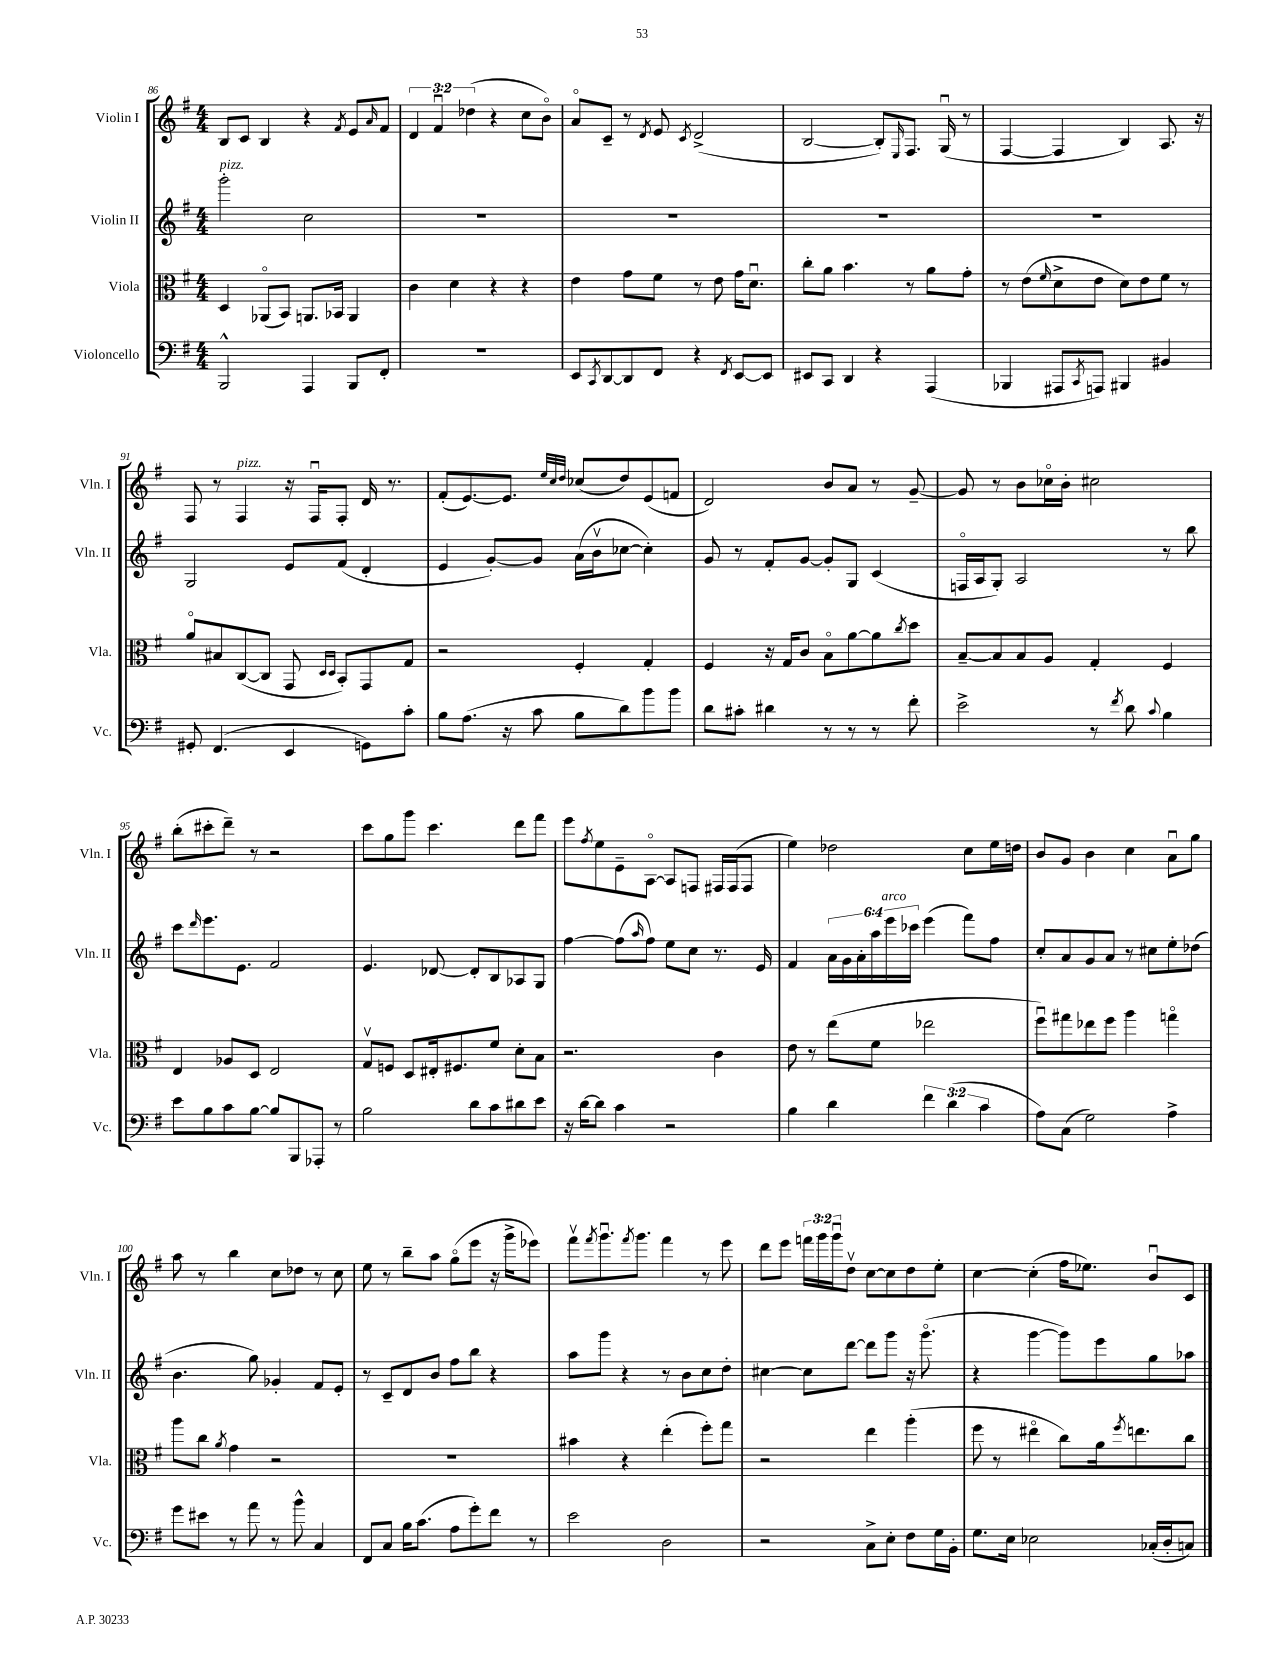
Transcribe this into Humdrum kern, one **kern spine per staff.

**kern	**kern	**kern	**kern
*staff4	*staff3	*staff2	*staff1
*clefF4	*clefC3	*clefG2	*clefG2
*k[f#]	*k[f#]	*k[f#]	*k[f#]
*M4/4	*M4/4	*M4/4	*M4/4
2BBB^^	4D	2ggg'	8B
.	.	.	8c
.	(8AA-o	.	4B
.	8BB)	.	.
4AAA	8.AA	2cc	4r
.	16BB-	.	.
.	.	.	8qf#
8BBB	4AA	.	8e
.	.	.	16qqa
8FF#'	.	.	8f#
=	=	=	=
1r	4c	1r	6d
.	.	.	6f#u
.	4d	.	.
.	.	.	(6dd-
.	4r	.	4r
.	4r	.	8cc
.	.	.	8bo)
=	=	=	=
8EE	4e	1r	8ao
8qCC	.	.	.
[8DD	.	.	8c~
8DD]	8g	.	8r
.	.	.	8qd
8FF#	8f#	.	8e
.	.	.	8qc
4r	8r	.	(2d^
.	8e	.	.
8qFF#	.	.	.
[8EE	16g	.	.
.	8.du	.	.
8EE]	.	.	.
=	=	=	=
8EE#	8cc'	1r	[2B
8CC	8a	.	.
4DD	4.b	.	.
4r	.	.	8B'])
.	.	.	16qqE
.	8r	.	8.F#
(4AAA	8a	.	.
.	.	.	(16Gu
.	8g'	.	8r
=	=	=	=
4BBB-	8r	1r	[4F#
.	(8e	.	.
.	16qqf#	.	.
8AAA#	8d^	.	4F#]
8qCC	.	.	.
8AAA)	8e	.	.
4BBB#	8d)	.	4B)
.	8e	.	.
4BB#	8f#	.	8.A
.	8r	.	.
.	.	.	16r
=	=	=	=
8GG#'	8ao	2G	8F#
(4.FF#	8B#	.	8r
.	([8C	.	4F#
.	8C]	.	.
4EE	8GG	8e	16r
.	.	.	16F#u
.	16qqD	.	.
.	16qqD	.	.
.	8BB')	(8f#	8F#'
8GG)	8GG	4d'	16d
.	.	.	8.r
8c'	8G	.	.
=	=	=	=
8B	2r	4e	(8f#'
(8.A	.	.	[8.e)
.	.	[8g')	.
16r	.	.	8.e]
8c	.	8g]	.
.	.	.	32qqee
.	.	.	32qqcc
.	.	.	32qqdd
8B	4F#'	(16a	(8cc-
.	.	16bv	.
8d)	.	[8cc-	8dd)
8b	4G'	4cc-'])	(8e
8b	.	.	8f
=	=	=	=
8d	4F#	8g	2d)
8c#'	.	8r	.
4d#	16r	8f#'	.
.	16G	.	.
.	8c	[8g	.
8r	8Bo	8g']	8b
8r	[8a	8G	8a
8r	8a]	(4c	8r
.	8qcc	.	.
8f#'	8dd	.	[8g~
=	=	=	=
2e^	[8B~	16Fo	8g]
.	.	16A	.
.	8B]	8G')	8r
.	8B	2A	8b
.	8A	.	16cc-o
.	.	.	16b'
8r	4G'	.	2cc#
8qf#	.	.	.
8d	.	.	.
8qqc	.	.	.
4B	4F#	8r	.
.	.	8bb	.
=	=	=	=
8e	4E	8ccc	(8bb'
.	.	16qqddd	.
8B	.	8.eee	8ccc#'
8c	8A-	.	8ddd~)
.	.	8.e	.
[8B	8D	.	8r
8B]	2E	2f#	2r
8BBB	.	.	.
8AAA-'	.	.	.
8r	.	.	.
=	=	=	=
2B	8Gv	4.e	8ccc
.	8F	.	8gg
.	8D	.	8ggg
.	16E#'	[8d-	4.ccc
.	8.F#	.	.
8d	.	8d-']	.
8c	8f#	8B	.
8d#	8d'	8A-	8ddd
8e	8B	8G	8fff#
=	=	=	=
16r	2.r	[4ff#	8eee
[16d	.	.	.
.	.	.	8qff#
8d]	.	.	8ee
4c	.	(8ff#]	8e~
.	.	16qqaa	.
.	.	8ff#)	[8Ao
2r	.	8ee	8A]
.	.	8cc	8F
.	4c	8.r	16F#
.	.	.	(16F#
.	.	.	8F#
.	.	16e	.
=	=	=	=
4B	8e	4f#	4ee)
.	8r	.	.
4d	(8ee	24a	2dd-
.	.	24g	.
.	.	24a'	.
.	8f#	24aa	.
.	.	24eee	.
.	.	24ccc-	.
6f#	2ee-	(4eee	.
(6d	.	.	.
.	.	8fff#)	8cc
6c	.	.	.
.	.	8ff#	16ee
.	.	.	16dd
=	=	=	=
8A)	8ff#u)	8cc'	8b
(8C	8gg#	8a	8g
2G)	8ee-	8g	4b
.	8ff#	8a	.
.	4aa	8r	4cc
.	.	8cc#	.
4A^	4ggo	8ee'	8au
.	.	(8dd-	8gg
=	=	=	=
8g	8aa	4.b	8aa
8e#	8cc	.	8r
.	8qa	.	.
8r	4g	.	4bb
8a	.	8gg)	.
8r	2r	4g-'	8cc
8b^^	.	.	8dd-
4C	.	8f#	8r
.	.	8e'	8cc
=	=	=	=
8FF#	1r	8r	8ee
8C	.	8c~	8r
16B	.	8d	8bb~
(8.c	.	.	.
.	.	8b	8aa
8A	.	8ff#	(8ggo
8g')	.	8bb	8eee
8f#	.	4r	16r
.	.	.	16ggg^
8r	.	.	8eee-)
=	=	=	=
2e	4b#	8aa	8fff#v
.	.	.	8qfff#
.	.	8ggg	8.gggu
.	4r	4r	.
.	.	.	8qfff#
.	.	.	8.ggg
2D	(4ee'	8r	4fff#
.	.	8b	.
.	8ff#')	8cc	8r
.	8gg	8dd'	8eee
=	=	=	=
2r	2r	[4cc#	8ddd
.	.	.	8eee
.	.	8cc#]	24fff
.	.	.	24ggg
.	.	.	24gggu
.	.	[8ddd	8ddv
8C^	4ee	8ddd]	[8cc
8E'	.	8ggg	8cc]
8F#	(4aa'	16r	8dd
.	.	(8.gggo	.
16G	.	.	8ee'
16BB'	.	.	.
=	=	=	=
8.G	8ff#	4r	[4cc
.	8r	.	.
16E	.	.	.
2E-	4ee#o	[4ggg	(4cc']
.	8cc)	8ggg])	16ff#
.	.	.	8.ee-)
.	16a	8eee	.
.	8qff#	.	.
.	8.ee	.	.
(16C-'	.	8gg	8bu
16D'	.	.	.
8C)	8cc	8aa-	8c
==	==	==	==
*-	*-	*-	*-
